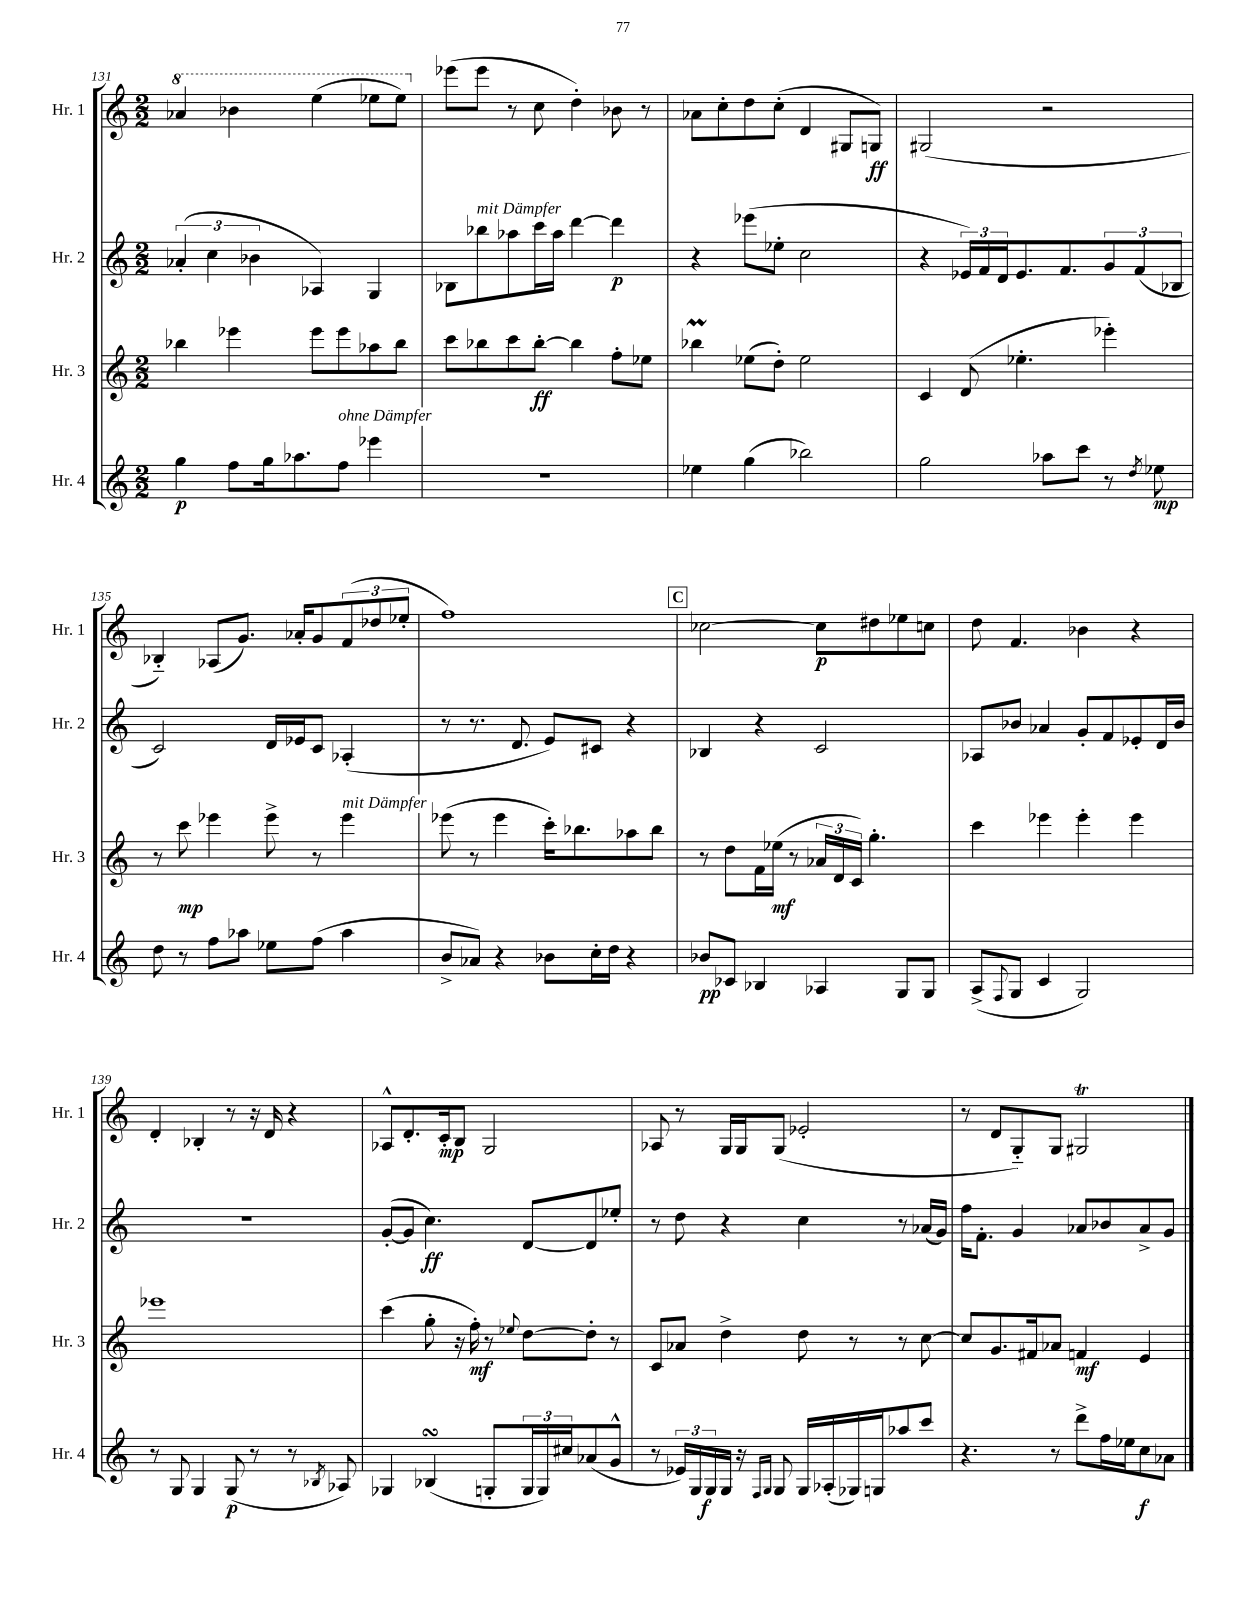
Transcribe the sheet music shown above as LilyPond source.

<<
\new StaffGroup <<
\new Staff = "s0" \with { instrumentName = "Hr. 1" shortInstrumentName = "Hr. 1" } {
    \clef treble \key c \major \numericTimeSignature \time 2/2
    \ottava #1 aes''4 bes''4 e'''4( ees'''8 ees'''8) \ottava #0 |
    ees'''8( ees'''8 r8 c''8 d''4-.) bes'8 r8 |
    aes'8 c''8-. d''8 c''8-.( d'4 gis8 g8\ff) |
    gis2( r2 |
    bes4-_) aes8( g'8.) aes'16-. g'8 \tuplet 3/2 { f'8( des''8 ees''8-. } |
    f''1) |
    \mark \markup { \box "C" } ces''2~ ces''8\p dis''8 ees''8 c''8 |
    d''8 f'4. bes'4 r4 |
    d'4-. bes4-. r8 r16 d'16 r4 |
    aes8-^ d'8.-. c'16-.\mp b8 g2 |
    aes8 r8 g16 g16 g8( ees'2-. |
    r8 d'8 g8-_) g8 gis2\trill \bar "|." |
}
\new Staff = "s1" \with { instrumentName = "Hr. 2" shortInstrumentName = "Hr. 2" } {
    \clef treble \key c \major \numericTimeSignature \time 2/2
    \tuplet 3/2 { aes'4-.( c''4 bes'4 } aes4) g4 |
    bes8 bes''8^\markup { \italic "mit Dämpfer" } aes''8 c'''16 aes''16 d'''4~ d'''4\p |
    r4 ees'''8( ees''8-. c''2 |
    r4 \tuplet 3/2 { ees'16) f'16 d'16 } ees'8. f'8. \tuplet 3/2 { g'8 f'8( bes8 } |
    c'2) d'16 ees'16 c'8 aes4-.( |
    r8 r8. d'8. e'8) cis'8 r4 |
    \mark \markup { \box "C" } bes4 r4 c'2 |
    aes8 bes'8 aes'4 g'8-. f'8 ees'8-. d'16 bes'16 |
    R1 |
    g'8~-.( g'8 c''4.\ff) d'8~ d'8 ees''8-. |
    r8 d''8 r4 c''4 r8 aes'16( g'16) |
    f''16 f'8.-. g'4 aes'8 bes'8 aes'8-> g'8 \bar "|." |
}
\new Staff = "s2" \with { instrumentName = "Hr. 3" shortInstrumentName = "Hr. 3" } {
    \clef treble \key c \major \numericTimeSignature \time 2/2
    bes''4 ees'''4 ees'''8 ees'''8 aes''8 bes''8 |
    c'''8 bes''8 c'''8 bes''8~-.\ff bes''4 f''8-. ees''8 |
    bes''4\prall ees''8( d''8-.) ees''2 |
    c'4 d'8( ees''4.-. ees'''4-.) |
    r8 c'''8\mp ees'''4 ees'''8-> r8 ees'''4^\markup { \italic "mit Dämpfer" } |
    ees'''8( r8 ees'''4 c'''16-.) bes''8. aes''8 bes''8 |
    \mark \markup { \box "C" } r8 d''8 f'16 ees''16\mf( r8 \tuplet 3/2 { aes'16 d'16 c'16) } g''4.-. |
    c'''4 ees'''4 ees'''4-. ees'''4 |
    ees'''1 |
    c'''4( g''8-. r16 f''16-.\mf) r8 \appoggiatura { ees''8 } d''8~ d''8-. r8 |
    c'8 aes'8 d''4-> d''8 r8 r8 c''8~ |
    c''8 g'8. fis'16 aes'8 f'4\mf e'4 \bar "|." |
}
\new Staff = "s3" \with { instrumentName = "Hr. 4" shortInstrumentName = "Hr. 4" } {
    \clef treble \key c \major \numericTimeSignature \time 2/2
    g''4\p f''8 g''16 aes''8. f''8^\markup { \italic "ohne Dämpfer" } ees'''4 |
    R1 |
    ees''4 g''4( bes''2) |
    g''2 aes''8 c'''8 r8 \acciaccatura { d''8 } ees''8\mp |
    d''8 r8 f''8 aes''8 ees''8 f''8( aes''4 |
    b'8-> aes'8) r4 bes'8 c''16-. d''16 r4 |
    \mark \markup { \box "C" } bes'8\pp ces'8 bes4 aes4 g8 g8 |
    a8->( \appoggiatura { f8 } g8 c'4 g2) |
    r8 g8 g4 g8\p( r8 r8 \acciaccatura { bes8 } aes8) |
    ges4 bes4\turn( g8-. \tuplet 3/2 { g16 g16) cis''16 } aes'8( g'8-^ |
    r8 \tuplet 3/2 { ees'16) g16 g16\f } g16 r16 \grace { f16 g16 } g8 g16 aes16-.( ges16) g16 aes''8 c'''8 |
    r4. r8 d'''8-> f''16 ees''16 c''8\f aes'8 \bar "|." |
}
>>
>>
\layout { \context { \Score currentBarNumber = #131 } }
